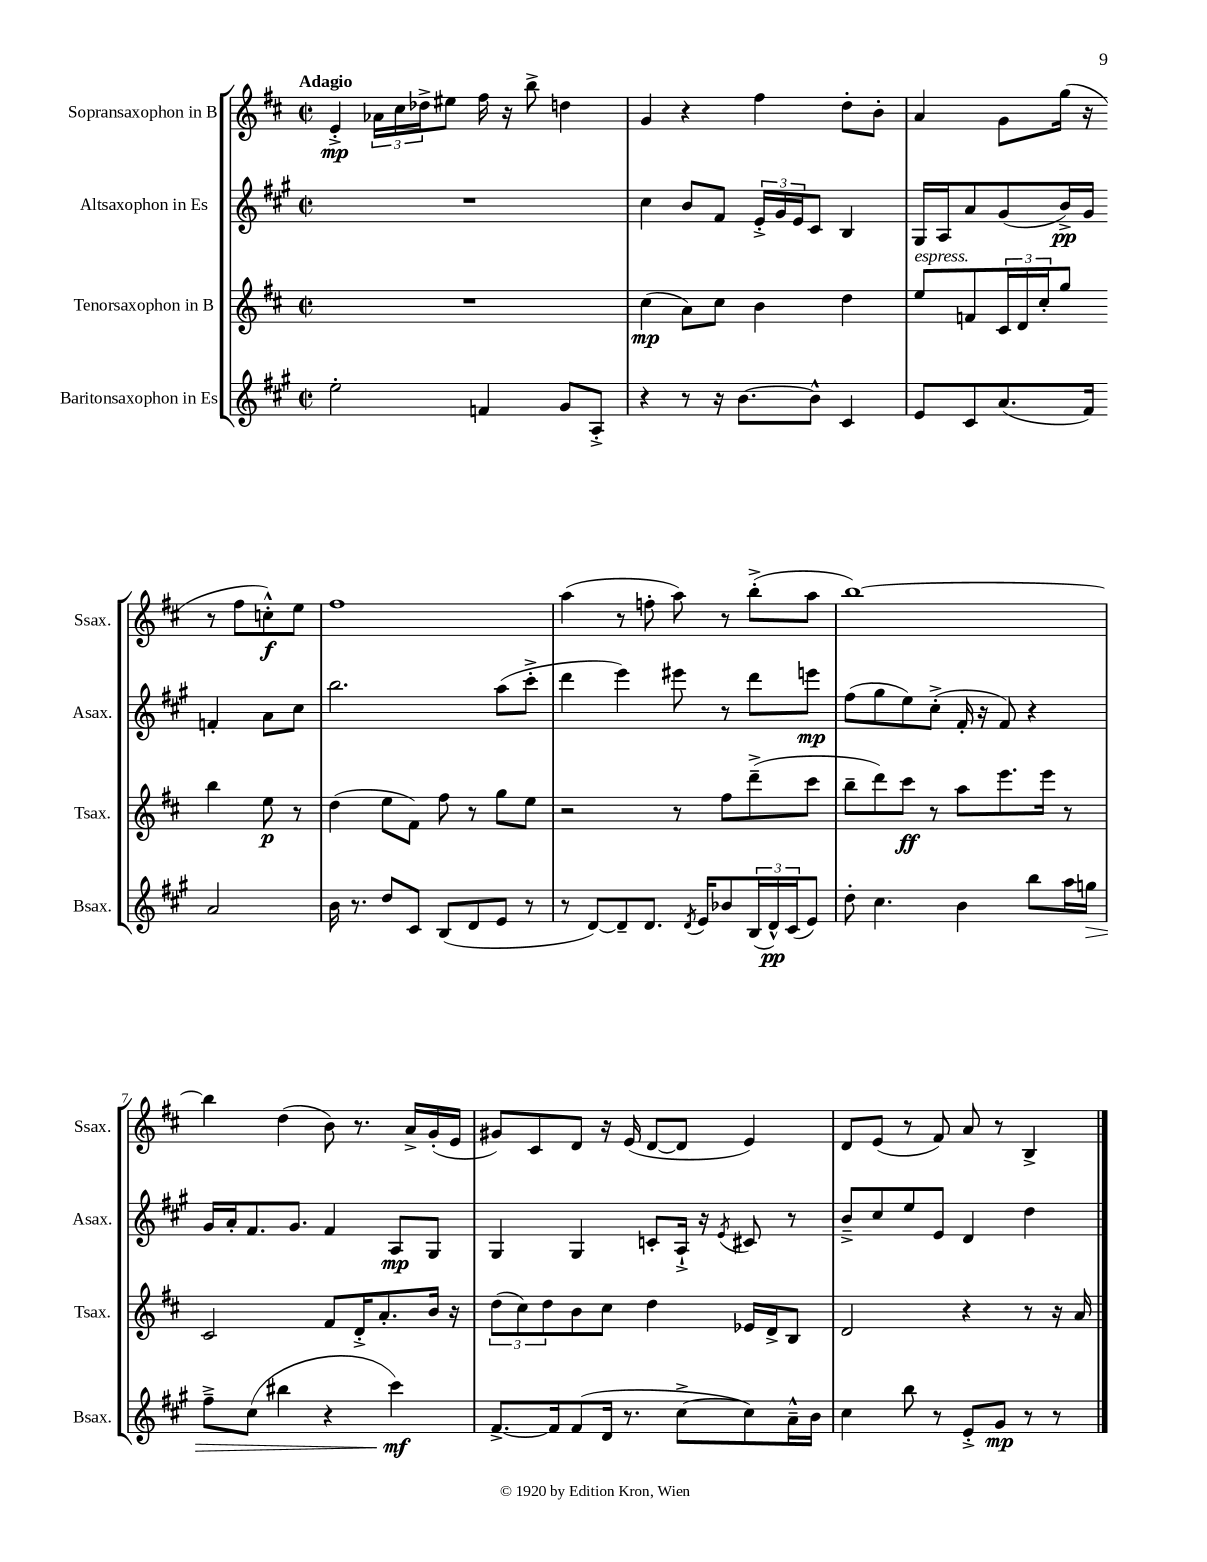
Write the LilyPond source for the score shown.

<<
\new StaffGroup <<
\new Staff = "s0" \with { instrumentName = "Sopransaxophon in B" shortInstrumentName = "Ssax." } {
    \clef treble \key d \major \defaultTimeSignature \time 2/2 \tempo "Adagio"
    e'4-.->\mp \tuplet 3/2 { aes'16 cis''16 des''16-> } eis''8 fis''16 r16 b''8-> d''4 |
    g'4 r4 fis''4 d''8-. b'8-. |
    a'4 g'8 g''16( r16 r8 fis''8 c''8-.-^\f) e''8 |
    fis''1 |
    a''4( r8 f''8-. a''8) r8 b''8-.->( a''8 |
    b''1~) |
    b''4 d''4( b'8) r8. a'16-> g'16-.( e'16 |
    gis'8) cis'8 d'8 r16 e'16( d'8~ d'8 e'4) |
    d'8 e'8( r8 fis'8) a'8 r8 b4-> \bar "|." |
}
\new Staff = "s1" \with { instrumentName = "Altsaxophon in Es" shortInstrumentName = "Asax." } {
    \clef treble \key a \major \defaultTimeSignature \time 2/2
    R1 |
    cis''4 b'8 fis'8 \tuplet 3/2 { e'16-.-> gis'16 e'16 } cis'8 b4 |
    gis16 a16 a'8 gis'8( b'16->\pp) gis'16 f'4-. a'8 cis''8 |
    b''2. a''8( cis'''8-.-> |
    d'''4 e'''4) eis'''8 r8 d'''8 e'''8\mp |
    fis''8( gis''8 e''8) cis''8-.->( fis'16-. r16 fis'8) r4 |
    gis'16 a'16-. fis'8. gis'8. fis'4 a8\mp gis8 |
    gis4 gis4 c'8-. a16-!-> r16 \acciaccatura { e'8 } cis'8 r8 |
    b'8---> cis''8 e''8 e'8 d'4 d''4 \bar "|." |
}
\new Staff = "s2" \with { instrumentName = "Tenorsaxophon in B" shortInstrumentName = "Tsax." } {
    \clef treble \key d \major \defaultTimeSignature \time 2/2
    R1 |
    cis''4\mp( a'8) cis''8 b'4 d''4 |
    e''8^\markup { \italic "espress." } f'8 \tuplet 3/2 { cis'16 d'16 cis''16-. } g''8 b''4 e''8\p r8 |
    d''4( e''8 fis'8) fis''8 r8 g''8 e''8 |
    r2 r8 fis''8 d'''8--->( cis'''8 |
    b''8-- d'''8) cis'''8\ff r8 a''8 e'''8. e'''16 r8 |
    cis'2 fis'8 d'16-.-> a'8.-. b'16 r16 |
    \tuplet 3/2 { d''8( cis''8) d''8 } b'8 cis''8 d''4 ees'16 d'16-> b8 |
    d'2 r4 r8 r16 a'16 \bar "|." |
}
\new Staff = "s3" \with { instrumentName = "Baritonsaxophon in Es" shortInstrumentName = "Bsax." } {
    \clef treble \key a \major \defaultTimeSignature \time 2/2
    e''2-. f'4 gis'8 a8-.-> |
    r4 r8 r16 b'8.~ b'8-^ cis'4 |
    e'8 cis'8 a'8.( fis'16) a'2 |
    b'16 r8. d''8 cis'8 b8( d'8 e'8 r8 |
    r8 d'8~) d'8-- d'8. \acciaccatura { d'8 } e'16 bes'8 \tuplet 3/2 { b16( d'16-^\pp) cis'16( } e'8) |
    d''8-. cis''4. b'4 b''8 a''16 g''16\> |
    fis''8---> cis''8( bis''4 r4 cis'''4\mf\!) |
    fis'8.~-> fis'16 fis'8( d'16 r8. cis''8~-> cis''8) a'16---^ b'16 |
    cis''4 b''8 r8 e'8-.-> gis'8\mp r8 r8 \bar "|." |
}
>>
>>
